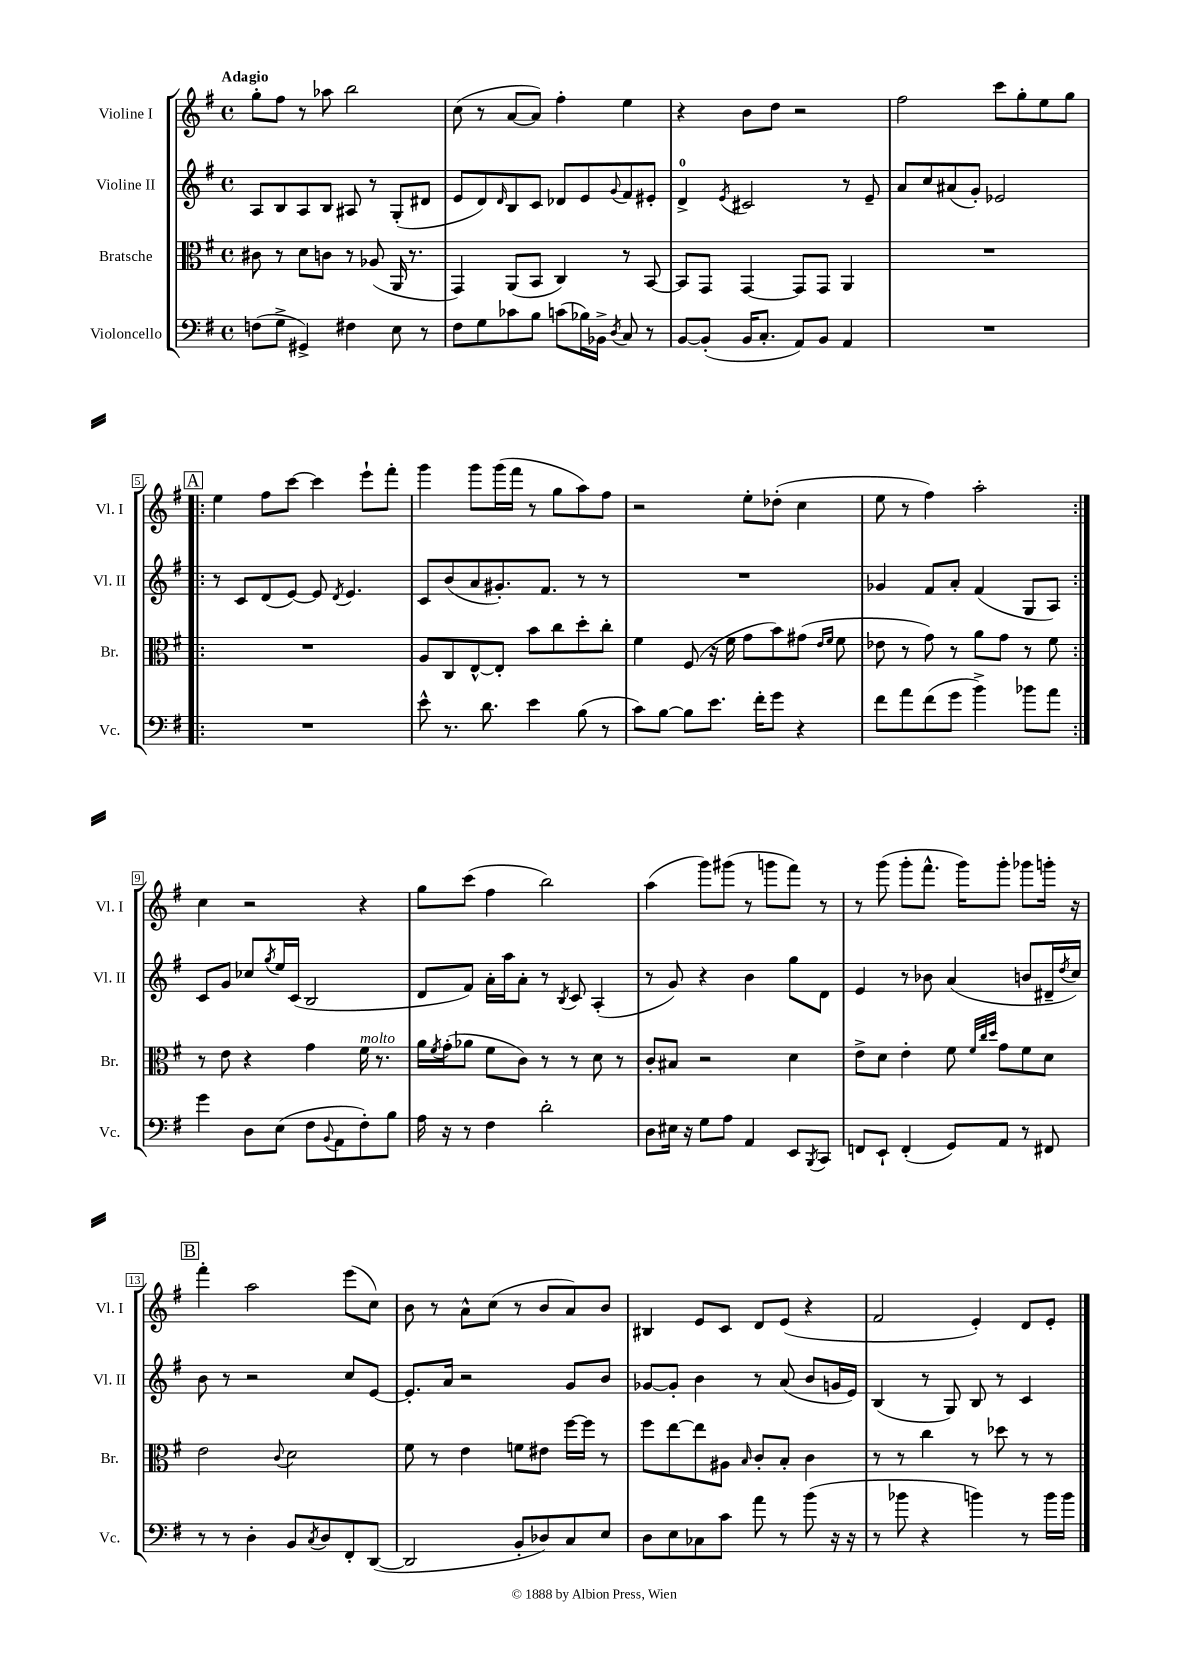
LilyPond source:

<<
\new StaffGroup <<
\new Staff = "s0" \with { instrumentName = "Violine I" shortInstrumentName = "Vl. I" } {
    \clef treble \key g \major \defaultTimeSignature \time 4/4 \tempo "Adagio"
    g''8-. fis''8 r8 aes''8 b''2 |
    c''8( r8 a'8~ a'8) fis''4-. e''4 |
    r4 b'8 d''8 r2 |
    fis''2 c'''8 g''8-. e''8 g''8 |
    \repeat volta 2 { \mark \markup { \box "A" } e''4 fis''8 c'''8~ c'''4 e'''8-! fis'''8-. |
    g'''4 g'''8 g'''16( fis'''16 r8 g''8 a''8) fis''8 |
    r2 e''8-. des''8-.( c''4 |
    e''8 r8 fis''4) a''2-. | }
    c''4 r2 r4 |
    g''8 c'''8( fis''4 b''2) |
    a''4( g'''8) gis'''8( r8 g'''8 fis'''8) r8 |
    r8 g'''8( g'''8-. fis'''8.-^ g'''16) g'''8-. ges'''8 g'''16-. r16 |
    \mark \markup { \box "B" } fis'''4-. a''2 e'''8( c''8) |
    b'8 r8 a'8-^ c''8( r8 b'8 a'8) b'8 |
    bis4 e'8 c'8 d'8 e'8( r4 |
    fis'2 e'4-.) d'8 e'8-. \bar "|." |
}
\new Staff = "s1" \with { instrumentName = "Violine II" shortInstrumentName = "Vl. II" } {
    \clef treble \key g \major \defaultTimeSignature \time 4/4
    a8 b8 a8 b8 ais8 r8 g8-.( dis'8 |
    e'8 d'8) \grace { d'16 } b8 c'8 des'8 e'8 \appoggiatura { g'8 } fis'8 eis'8-. |
    d'4-0-> \acciaccatura { e'8 } cis'2 r8 e'8-- |
    a'8 c''8 ais'8( g'8-.) ees'2 |
    \repeat volta 2 { \mark \markup { \box "A" } r8 c'8 d'8( e'8~) e'8 \acciaccatura { d'8 } e'4. |
    c'8 b'8( a'8 gis'8.-.) fis'8. r8 r8 |
    R1 |
    ges'4 fis'8 a'8-. fis'4( g8 a8) | }
    c'8 g'8 ces''8 \acciaccatura { g''8 } e''16 c'16( b2 |
    d'8 fis'8) a'16-. a''16 a'8-. r8 \acciaccatura { b8 } c'8 a4-.( |
    r8 g'8) r4 b'4 g''8 d'8 |
    e'4 r8 bes'8 a'4( b'8 dis'16-- \acciaccatura { d''8 } c''16) |
    \mark \markup { \box "B" } b'8 r8 r2 c''8 e'8~ |
    e'8.-. a'16 r2 g'8 b'8 |
    ges'8~ ges'8-. b'4 r8 a'8( b'8 g'16 e'16) |
    b4( r8 g8) b8 r8 c'4 \bar "|." |
}
\new Staff = "s2" \with { instrumentName = "Bratsche" shortInstrumentName = "Br." } {
    \clef alto \key g \major \defaultTimeSignature \time 4/4
    cis'8 r8 d'8 c'8 r8 aes8( a,16 r8. |
    g,4) a,8( b,8 c4) r8 b,8~ |
    b,8 g,8 g,4~ g,8 g,8 a,4 |
    R1 |
    \repeat volta 2 { \mark \markup { \box "A" } R1 |
    a8 c8 e8~-^ e8-. b'8 c''8 d''8-. c''8-. |
    fis'4 fis8( r16 fis'16 g'8 b'8) gis'8( \grace { e'16 fis'16 } fis'8 |
    ees'8 r8 g'8) r8 a'8 g'8 r8 fis'8 | }
    r8 e'8 r4 g'4 fis'16^\markup { \italic "molto" } r8. |
    a'16 \acciaccatura { fis'8 } g'16-.( aes'8 fis'8 c'8) r8 r8 d'8 r8 |
    c'8-. bis8 r2 d'4 |
    e'8-> d'8 e'4-. fis'8 \grace { fis'32 c''32 d''32 } g'8 fis'8 d'8 |
    \mark \markup { \box "B" } e'2 \appoggiatura { c'8 } d'2 |
    fis'8 r8 e'4 f'8 eis'8 fis''16~ fis''16 r8 |
    fis''8 e''8~ e''8 ais8 \grace { b16 } c'8-. b8-. c'4 |
    r8 r8 c''4 r8 des''8 r8 r8 \bar "|." |
}
\new Staff = "s3" \with { instrumentName = "Violoncello" shortInstrumentName = "Vc." } {
    \clef bass \key g \major \defaultTimeSignature \time 4/4
    f8( g8-> gis,4->) fis4 e8 r8 |
    fis8 g8 ces'8 b8 c'8( bes16) bes,16-> \acciaccatura { d8 } c8 r8 |
    b,8~ b,8-.( b,16 c8.-. a,8) b,8 a,4 |
    R1 |
    \repeat volta 2 { \mark \markup { \box "A" } R1 |
    e'8-^ r8. d'8. e'4 b8( r8 |
    c'8) b8~ b8 e'8. fis'16-. g'8 r4 |
    fis'8 a'8 fis'8( g'8 b'4->) bes'8 a'8 | }
    g'4 d8 e8( fis8 \appoggiatura { b,8 } a,8 fis8-.) b8 |
    a16 r16 r8 fis4 d'2-. |
    d8 eis16 r16 g8 a8 a,4 e,8 \acciaccatura { b,,8 } c,8 |
    f,8 e,8-! f,4-.( g,8) a,8 r8 fis,8 |
    \mark \markup { \box "B" } r8 r8 d4-. b,8 \acciaccatura { c8 } d8 fis,8-. d,8~( |
    d,2 b,8-. des8) c8 e8 |
    d8 e8 ces8 c'8 a'8 r8 b'8( r16 r16 |
    r8 bes'8 r4 b'4) r8 b'16 b'16 \bar "|." |
}
>>
>>
\layout { \context { \Score \override BarNumber.stencil = #(make-stencil-boxer 0.1 0.3 ly:text-interface::print) } }
